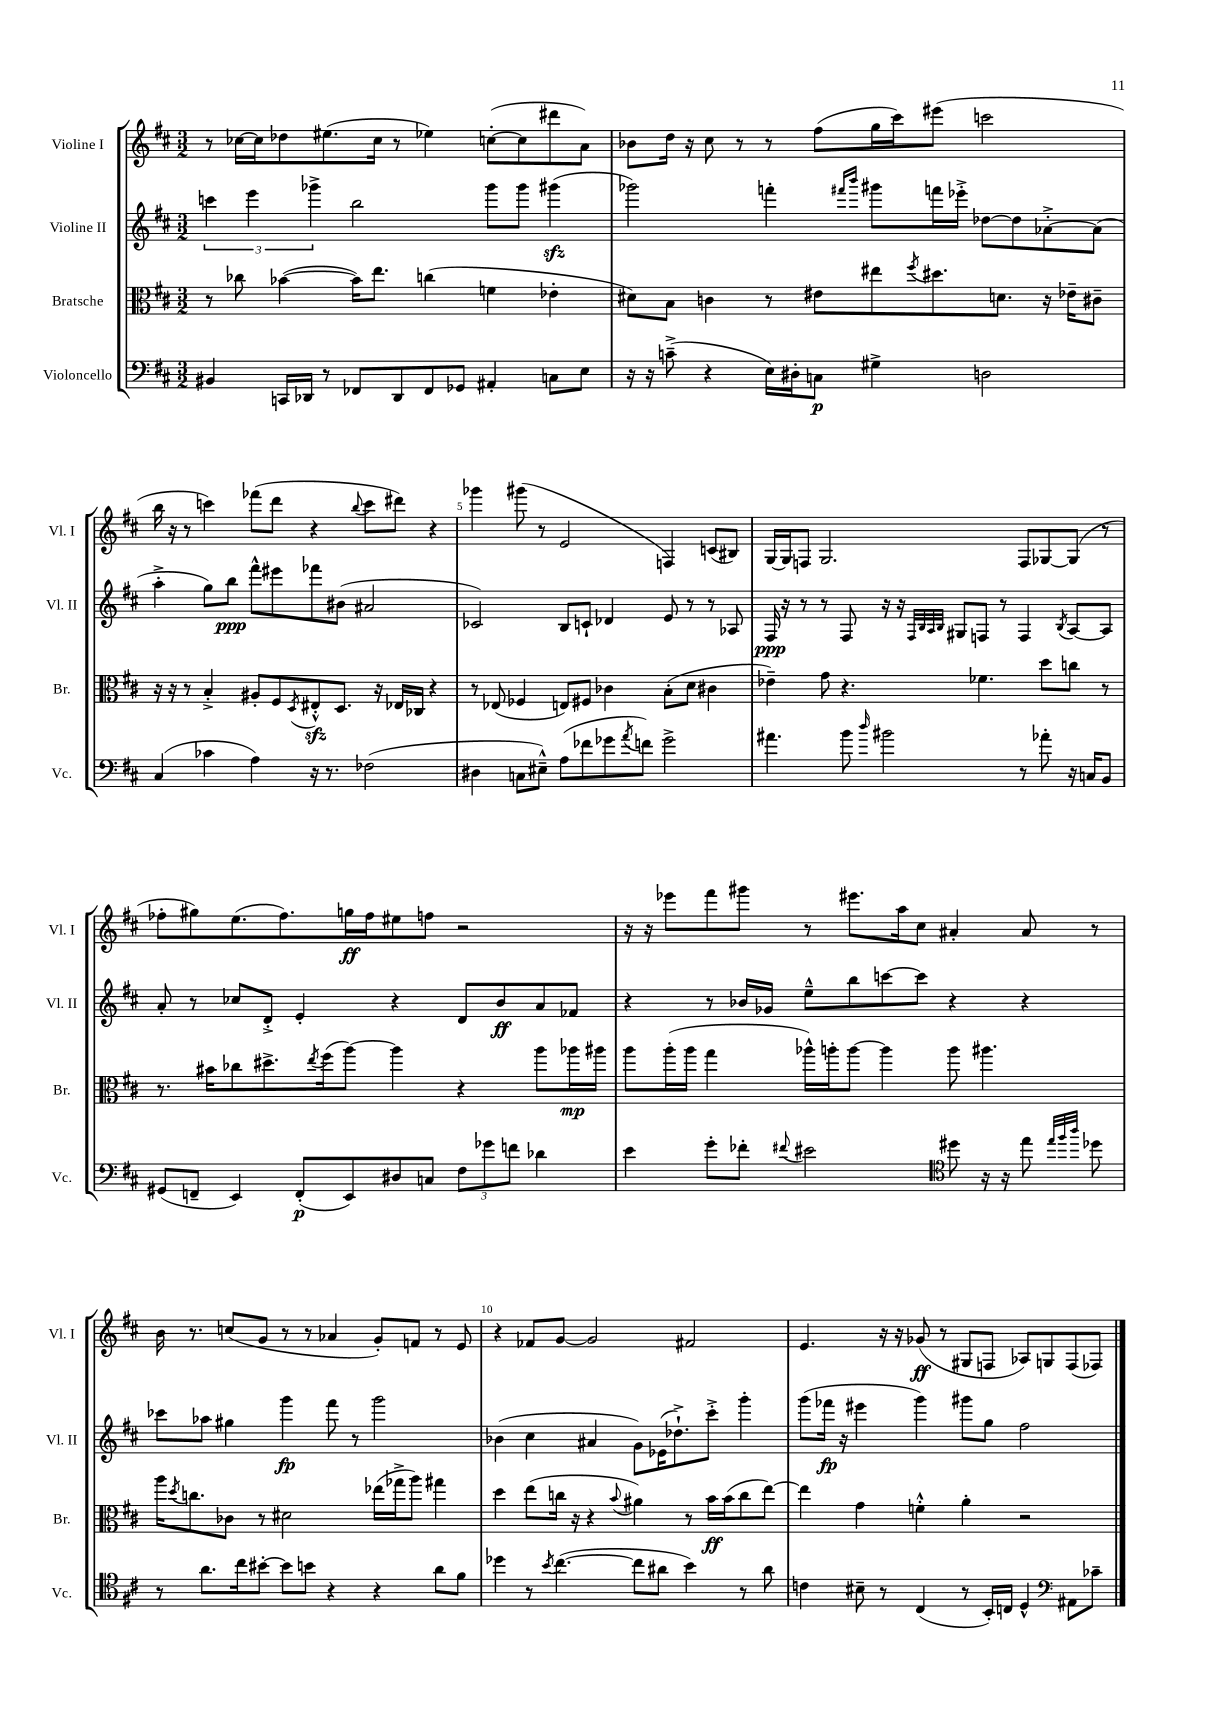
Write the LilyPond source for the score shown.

<<
\new StaffGroup <<
\new Staff = "s0" \with { instrumentName = "Violine I" shortInstrumentName = "Vl. I" } {
    \clef treble \key d \major \numericTimeSignature \time 3/2
    r8 ces''16~ ces''16 des''8 eis''8.( ces''16 r8 ees''4) c''8~-.( c''8 dis'''8 a'8) |
    bes'8 d''16 r16 cis''8 r8 r8 fis''8( g''16 cis'''16) eis'''8( c'''2 |
    b''16 r16 r8 c'''4) fes'''8( d'''8 r4 \appoggiatura { b''8 } c'''8 dis'''8) r4 |
    ges'''4 gis'''8( r8 e'2 f4) c'8( bis8) |
    g16~ g16 f8 g2. f8 ges8~ ges8( r8 |
    fes''8-. gis''8) e''8.( fes''8.) g''16\ff fes''16 eis''8 f''8 r2 |
    r16 r16 ees'''8 fis'''8 gis'''8 r8 eis'''8. a''16 cis''8 ais'4-. ais'8 r8 |
    b'16 r8. c''8( g'8 r8 r8 aes'4 g'8-.) f'8 r8 e'8 |
    r4 fes'8 g'8~ g'2 fis'2 |
    e'4. r16 r16 ges'8\ff( r8 gis8 f8 aes8) g8 f8( fes8) \bar "|." |
}
\new Staff = "s1" \with { instrumentName = "Violine II" shortInstrumentName = "Vl. II" } {
    \clef treble \key d \major \numericTimeSignature \time 3/2
    \tuplet 3/2 { c'''4 e'''4 ges'''4-> } b''2 ges'''8 ges'''8 gis'''4\sfz( |
    ges'''2) f'''4-. \grace { fis'''16 b'''16 } gis'''8 f'''16 ees'''16-.-> des''8~ des''8 aes'8~-.-> aes'8( |
    a''4-.-> g''8) b''8\ppp fis'''8-^ eis'''8 fes'''8 bis'8( ais'2 |
    ces'2) b8 c'8-! des'4 e'8 r8 r8 aes8 |
    fis16\ppp r16 r8 r8 fis8 r16 r16 \grace { fis32 b32 a32 b32 } gis8 f8 r8 f4 \acciaccatura { b8 } a8~ a8 |
    a'8-. r8 ces''8 d'8-.-> e'4-. r4 d'8 b'8\ff a'8 fes'8 |
    r4 r8 bes'16 ges'16 e''8---^ b''8 c'''8~ c'''8 r4 r4 |
    ces'''8 aes''8 gis''4 g'''4\fp fis'''8 r8 g'''2 |
    bes'4( cis''4 ais'4 g'8) ees'16( des''8.-!->) cis'''8-.-> g'''4-. |
    g'''8( fes'''16\fp r16 eis'''4 g'''4) gis'''8 g''8 fis''2 \bar "|." |
}
\new Staff = "s2" \with { instrumentName = "Bratsche" shortInstrumentName = "Br." } {
    \clef alto \key d \major \numericTimeSignature \time 3/2
    r8 ces''8 bes'4~( bes'16) e''8. c''4( f'4 ees'4-. |
    dis'8) b8 c'4 r8 eis'8 eis''8 \acciaccatura { fis''8 } dis''8. d'8. r16 ees'16-- cis'8-- |
    r16 r16 r8 b4-.-> ais8-. fis8 \acciaccatura { d8 } eis8-.-^\sfz d8. r16 ees16 ces16 r4 |
    r8 ees8( fes4 e8) fis8 ces'4 b8-.( d'8 cis'4 |
    ees'4--) g'8 r4. fes'4. d''8 c''8 r8 |
    r8. bis'16 ces''8 dis''8.-> \acciaccatura { e''8 } fis''16( a''8~) a''4 r4 a''8 aes''16\mp ais''16 |
    a''8 a''16-.( a''16 g''4 aes''16-^) a''16-. a''8~ a''4 a''8 ais''4. |
    a''16 \acciaccatura { d''8 } c''8. ces'8 r8 dis'2 ees''16( ges''16-> a''8) gis''4 |
    d''4 e''8( c''16 r16 r4 \appoggiatura { b'8 } ais'4) r8 b'16\ff b'16( c''8 e''8~) |
    e''4 g'4 f'4-.-^ a'4-. r2 \bar "|." |
}
\new Staff = "s3" \with { instrumentName = "Violoncello" shortInstrumentName = "Vc." } {
    \clef bass \key d \major \numericTimeSignature \time 3/2
    bis,4 c,16 des,16 r8 fes,8 des,8 fes,8 ges,8 ais,4-. c8 e8 |
    r16 r16 c'8--->( r4 e16) dis16-. c8\p gis4-> d2 |
    cis4( ces'4 a4) r16 r8. fes2( |
    dis4 c8 eis8---^) a8( fes'8 ges'8 \acciaccatura { a'8 } f'8) ges'2-> |
    ais'4. b'8 \grace { d''16 } bis'2 r8 aes'8-. r16 c16 b,8 |
    gis,8( f,8-- e,4) f,8-.\p( e,8) dis8 c8 \tuplet 3/2 { fis8 ges'8 f'8 } des'4 |
    e'4 g'8-. fes'8-. \appoggiatura { fis'8 } eis'2 \clef tenor dis''8 r16 r16 e''8 \grace { e''32 fis''32 a''32 } des''8 |
    r8 a'8. cis''16 bis'8~-. bis'8 b'8 r4 r4 a'8 fis'8 |
    des''4 r8 \acciaccatura { b'8 } cis''4.~( cis''8 ais'8 b'4) r8 ais'8 |
    c'4 bis8-- r8 cis4( r8 b,16-.) c16 d4-^ \clef bass ais,8 ces'8-- \bar "|." |
}
>>
>>
\layout { \context { \Score currentBarNumber = #2 \override BarNumber.break-visibility = ##(#f #t #t) barNumberVisibility = #(every-nth-bar-number-visible 5) } }
